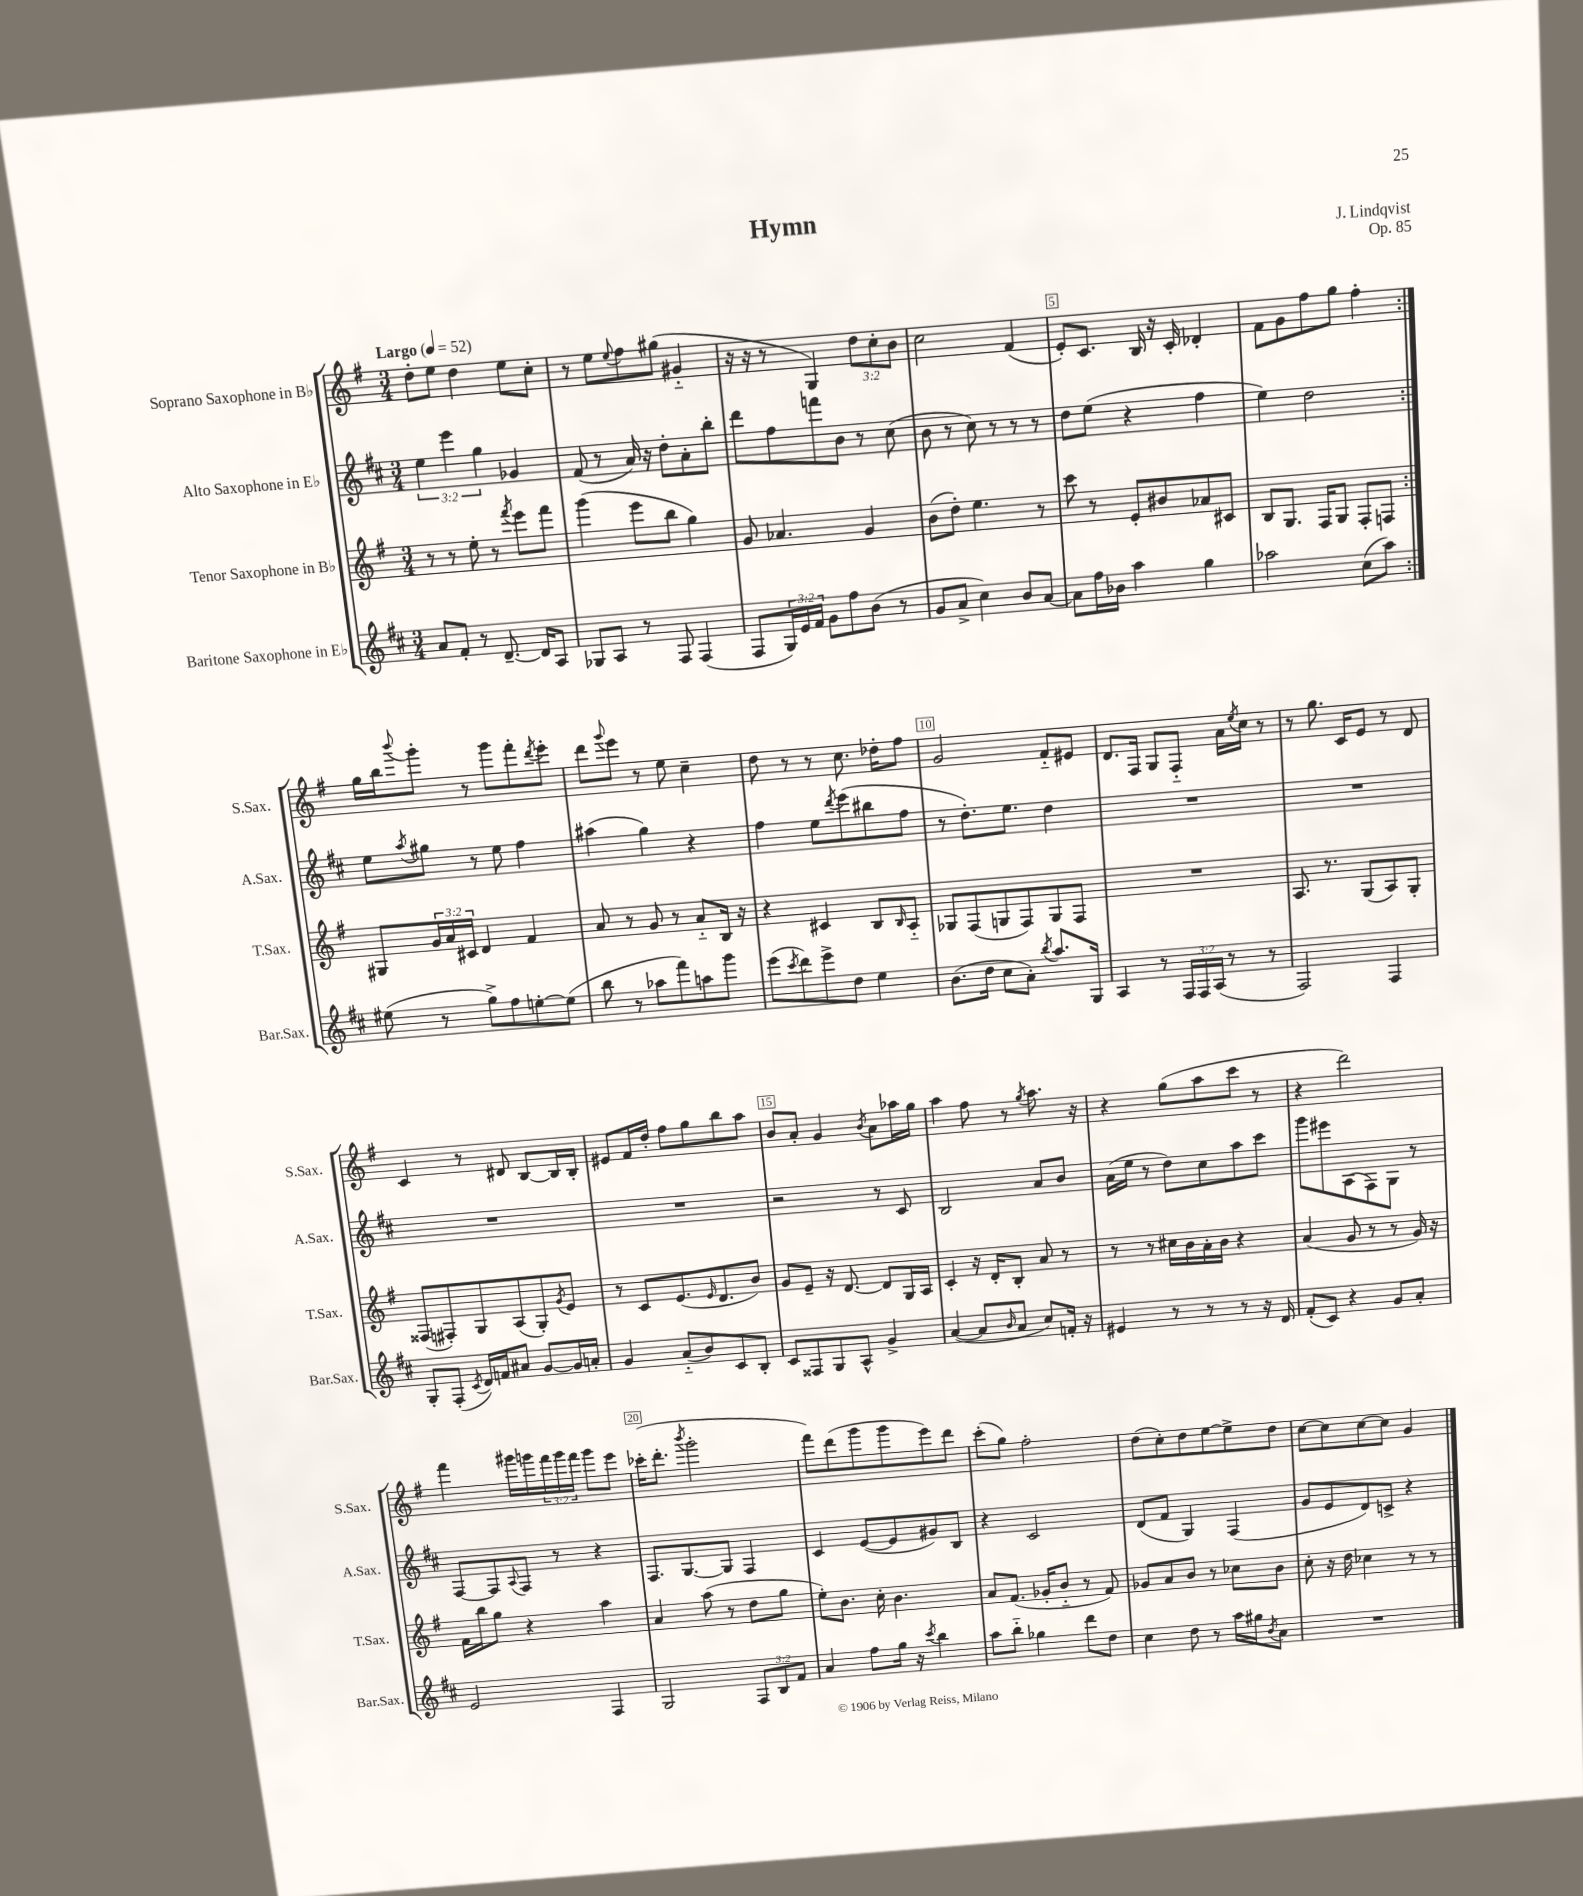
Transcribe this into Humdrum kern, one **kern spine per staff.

**kern	**kern	**kern	**kern
*staff4	*staff3	*staff2	*staff1
*clefG2	*clefG2	*clefG2	*clefG2
*k[f#c#]	*k[f#]	*k[f#c#]	*k[f#]
*M3/4	*M3/4	*M3/4	*M3/4
*MM52	*MM52	*MM52	*MM52
8a	8r	6ee	8dd'
8f#'	8r	.	8ee
.	.	6eee	.
8r	8ee'	.	4dd
.	.	6gg	.
[8.d~	8r	.	.
.	8qfff#	.	.
.	8eee	4g-	8ee
16d]	.	.	.
8A	8fff#	.	8cc'
=	=	=	=
8G-	(4ggg	(8f#	8r
8A	.	8r	8ee
.	.	.	8qqee
8r	8eee	16a)	8ff#
.	.	16r	.
8F#	8bb	8dd'	(8gg#
(4F#	4gg)	8a'	4g#'~
.	.	8bb'	.
=	=	=	=
8F#	8g	8ddd	16r
.	.	.	16r
24G)	4.a-	8ff#	8r
24e	.	.	.
24f#	.	.	.
8g	.	8fff	4G)
8ff#	.	8b	.
(8b	4g	8r	12dd
.	.	.	12cc'
8r	.	(8cc#	.
.	.	.	12b
=	=	=	=
8g	(8b	8b	2cc
8a^	8dd')	8r	.
4cc#)	4.ee	8cc#)	.
.	.	8r	.
8b	.	8r	(4f#
[8a	8r	8r	.
=	=	=	=
8a]	8ccc	8dd	8e')
16ff#	8r	(8ee	8.c
16b-	.	.	.
4aa	8e'	4r	.
.	.	.	16B
.	8b#	.	16r
.	.	.	16c'
4gg	8a-	4ff#	4d-'
.	8c#	.	.
=	=	=	=
2aa-	8B	4ee)	8f#
.	8.G	.	8g
.	.	2dd	8ff#
.	16F#	.	.
.	8G	.	8gg
(8cc#	8F#'	.	4ff#'
8aa-)	8F	.	.
=:|!	=:|!	=:|!	=:|!
(8ee#	8G#	8ee	16gg
.	.	.	16bb
.	.	8qaa	8qqbbb
8r	24g	8gg#	8ggg'
.	24a	.	.
.	24c#	.	.
8gg^)	4d	8r	8r
8ff#	.	8ee	8ggg
[8ee'	4f#	4ff#	8fff#'
.	.	.	8qddd
(8ee]	.	.	8eee'
=	=	=	=
8bb	8a	(4aa#	8ddd
.	.	.	8qqggg
8r	8r	.	8eee
8aa-	8g	4gg)	8r
8fff#)	8r	.	8ee
8aa	8a'~	4r	4cc~
8ggg	16B	.	.
.	16r	.	.
=	=	=	=
(8eee	4r	4ff#	8dd
8qccc#	.	.	.
8ddd)	.	.	8r
8eee^	4c#	8ee	8r
.	.	8qddd	.
8dd	.	(8eee	8.cc
4ee	8B	8bb#	.
.	.	.	16dd-'
.	16qqB	.	.
.	8A'~	8ff#	8ff#
=	=	=	=
(8.b	8G-	8r	2g
.	(8F#	8.dd')	.
16dd	.	.	.
8cc#	8G	.	.
.	.	8.ee	.
8a')	8F#)	.	.
8qbb	.	.	.
8.aa	8G	4dd	8f#'~
.	8F#	.	8e#
16G	.	.	.
=	=	=	=
4A	2.r	2.r	8.d
.	.	.	16F#
8r	.	.	8G
24F#	.	.	8F#'~
24F#	.	.	.
(24A	.	.	.
8r	.	.	16a
.	.	.	8qee
.	.	.	16cc
8r	.	.	8r
=	=	=	=
2F#)	8.A	2.r	8r
.	.	.	8.gg
.	8.r	.	.
.	.	.	16c
.	(8G	.	8e
4F#	8A)	.	8r
.	8G'	.	8d
=	=	=	=
8G'	(8F##	2.r	4c
(8F#'	8F#')	.	.
8qc#	.	.	.
16d)	8G	.	8r
16f	.	.	.
8a#	(8A	.	8d#
[8g	8G')	.	[8B
.	8qg	.	.
16g]	8e	.	16B]
16a'	.	.	16B'
=	=	=	=
4g	8r	2.r	8e#
.	8c	.	16f#
.	.	.	16dd'
(8a'~	(8.e	.	8ff#
8b)	.	.	8gg
.	16qqe	.	.
.	8.d	.	.
8c#	.	.	8bb
8B'	8b)	.	8aa
=	=	=	=
8c#	8g	2r	8b
8F##	8e~	.	8a'
8G	16r	.	4g
.	[8.d	.	.
8A^^	.	.	.
.	.	.	8qb
4g^	8d]	8r	8a
.	16G	8c#	16aa-
.	16A	.	16gg
=	=	=	=
([4a	4c'	2B	4aa
8a]	16r	.	8ff#
.	16d'	.	.
16qqb	.	.	.
8a	8B'	.	8r
.	.	.	8qgg
8cc#)	8a	8a	8.aa
16f'	8r	8b	.
16r	.	.	16r
=	=	=	=
4e#	8r	(16a	4r
.	.	16ee	.
.	8r	8r	.
8r	16cc#	8dd)	(8gg
.	16b	.	.
8r	16a'	8cc#	8aa
.	16b	.	.
8r	4r	8aa	8ccc
16r	.	8ccc#	8r
16d	.	.	.
=	=	=	=
(8f#'	(4a	8ggg	4r
8c#)	.	8eee#	.
4r	8g	(8A	2ddd)
.	8r	8F#)	.
8g	8r	8G	.
8a'	16g)	8r	.
.	16r	.	.
=	=	=	=
2e	16f#	[8F#	4fff#
.	16bb	.	.
.	8gg	8F#]	.
.	.	8qqA	.
.	4r	8F#	16ggg#
.	.	.	16ggg
.	.	8r	24fff#
.	.	.	24ggg
.	.	.	24fff#
4F#	4aa	4r	8ggg
.	.	.	8eee
=	=	=	=
2G	4a	8.F#	(16ccc-'
.	.	.	8.ddd'
.	.	[8.G	.
.	.	.	8qbbb
.	(8aa	.	2ggg'
.	8r	8G]	.
12F#	8dd	4F#	.
12B	.	.	.
.	8gg	.	.
12f#	.	.	.
=	=	=	=
4a	8ee')	4c#	8fff#)
.	8.b	.	(8ddd
8ff#	.	([8e	8ggg
.	16cc'	.	.
16gg	4.b	8e]	8ggg
16r	.	.	.
8qccc#	.	.	.
4bb	.	8g#)	8eee)
.	.	8B	8ddd
=	=	=	=
8aa	8a	4r	(8ccc'
8bb'~	(8.f#	.	8gg)
4gg-	.	2c#	2ff#'
.	16g-'	.	.
.	8b'~	.	.
8ddd	8r	.	.
8dd	8f#)	.	.
=	=	=	=
4cc#	8g-	(8d	(8dd
.	8a	8f#	8cc')
8dd	8b	4G)	8dd
8r	8r	.	[8ee
16aa	8cc-	(4F#	8ee^]
16gg#	.	.	.
8qb	.	.	.
8a	8b	.	8dd
=	=	=	=
2.r	8cc'	8g	[8cc
.	16r	8e	8cc]
.	16dd	.	.
.	4cc-	8d)	[8cc
.	.	8c^	8cc]
.	8r	4r	4g
.	8r	.	.
==	==	==	==
*-	*-	*-	*-
